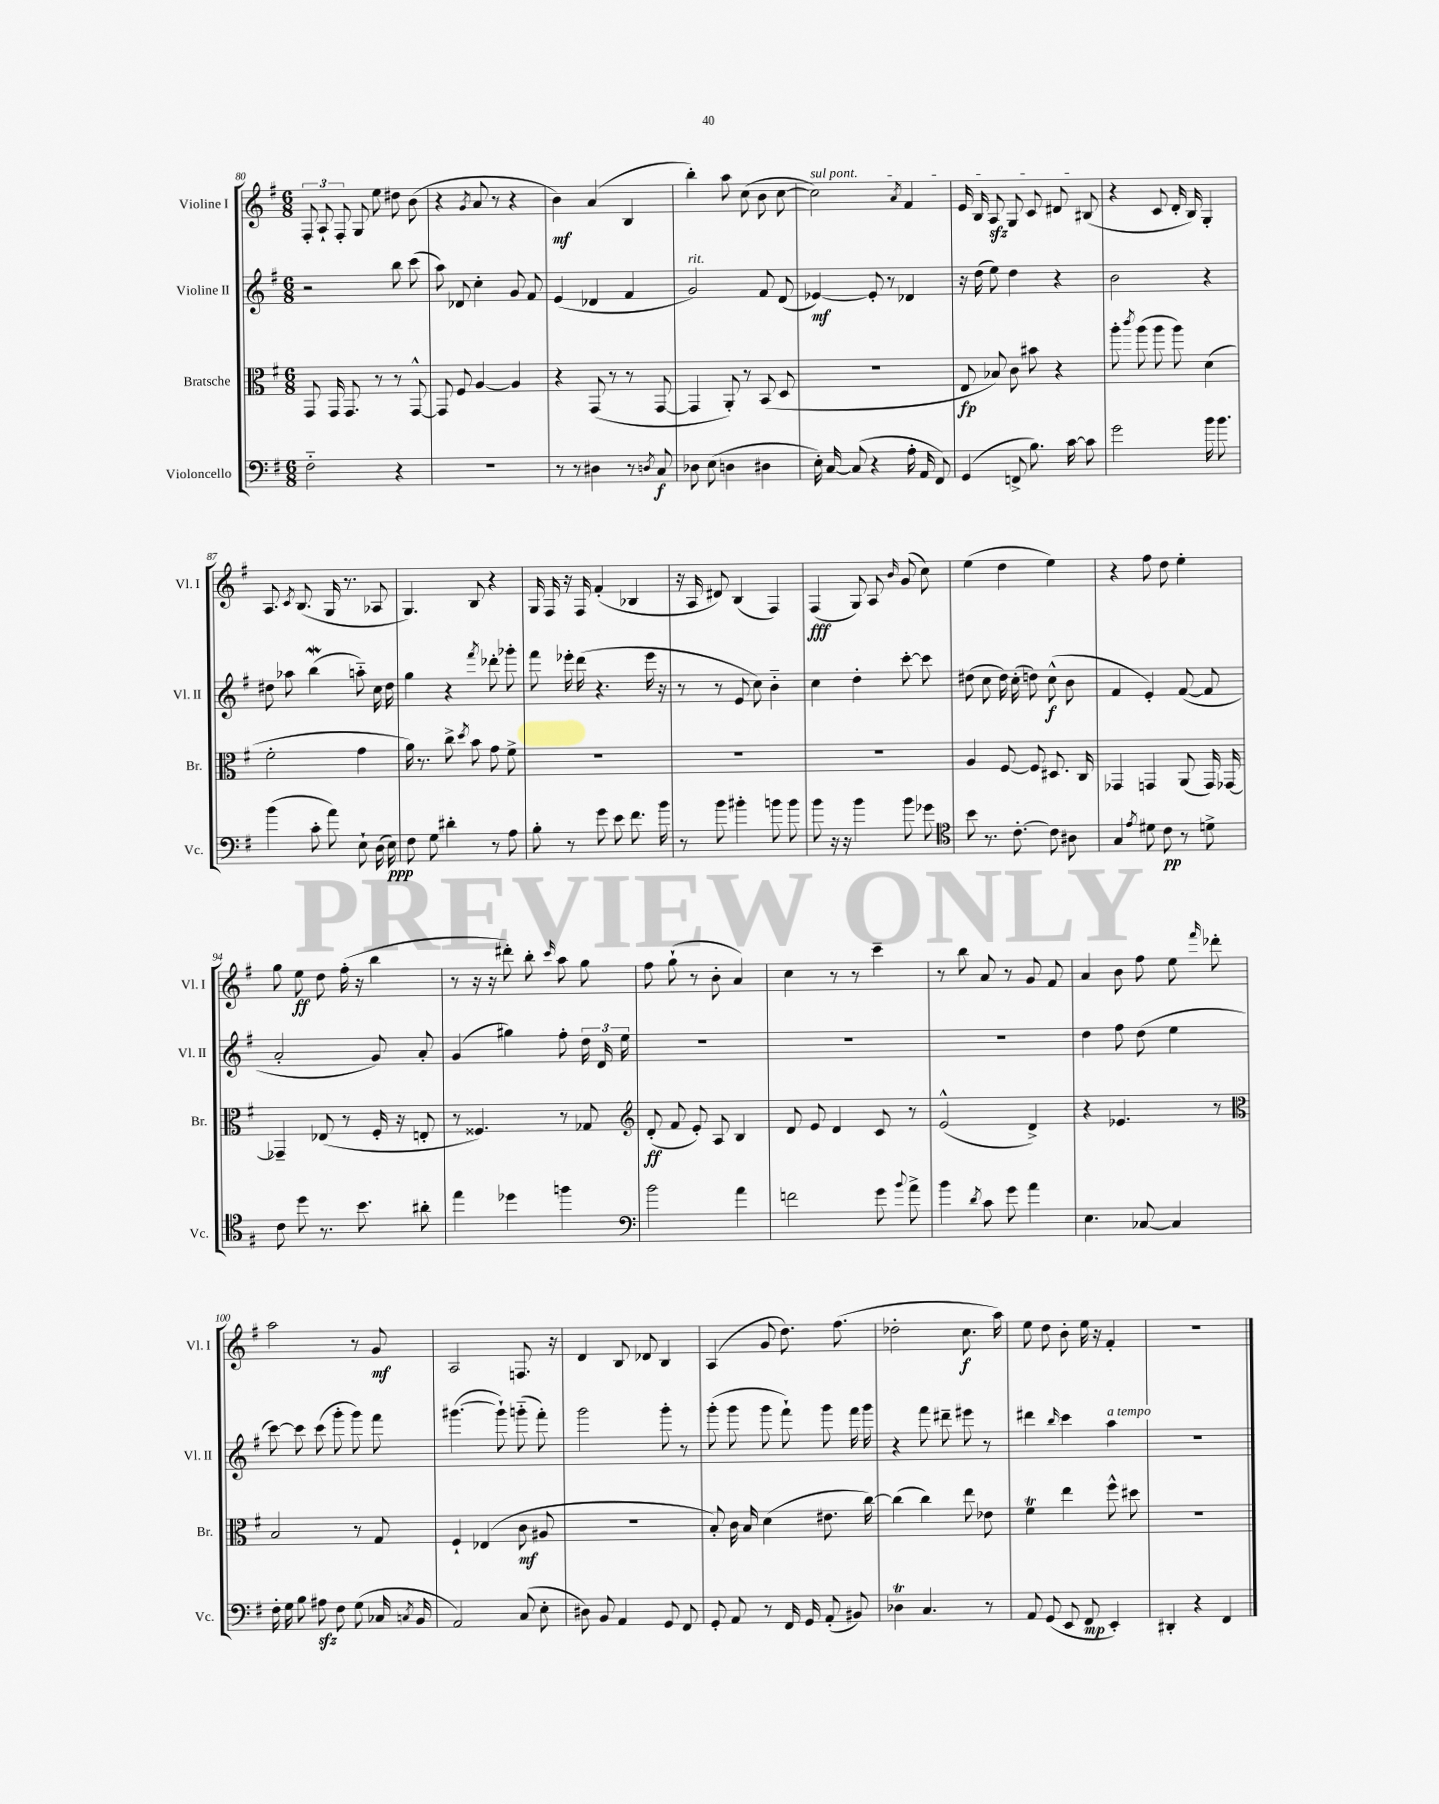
<<
\new StaffGroup <<
\new Staff = "s0" \with { instrumentName = "Violine I" shortInstrumentName = "Vl. I" } {
    \clef treble \key g \major \numericTimeSignature \time 6/8
    \autoBeamOff \tuplet 3/2 { fis8-. a8-! fis8-. } g8 e''8 dis''8 b'8( |
    r4 \acciaccatura { g'8 } a'8 r8 r4 |
    b'4\mf) a'4( b4 |
    b''4-.) a''8 c''8( b'8 c''8~ |
    \once \override TextSpanner.bound-details.left.text = \markup { \italic "sul pont." } c''2\startTextSpan) \acciaccatura { a'8 } fis'4 |
    e'16 b16 a8\sfz g8 c'8 dis'8 bis8\stopTextSpan( |
    r4 c'8 d'16-. b16) g4-. |
    a8. \acciaccatura { c'8 } b8.( g16 r8. aes8 |
    g4.) b8 r4 |
    g16 fis16 r16 fis16 fis'4-.( bes4 |
    r16 a16 dis'8) b4( fis4) |
    fis4\fff( g8) a8 \grace { b'16 } g'8( c''8) |
    e''4( d''4 e''4) |
    r4 fis''8 d''8 e''4-. |
    g''8 e''8\ff d''8 fis''16-.( r16 b''4 |
    r8 r16 r16 dis'''8-.) b''8-. \grace { c'''16 } a''8 g''8 |
    fis''8 g''8-!( r8 b'8-. a'4) |
    c''4 r8 r8 c'''4-- |
    r8 b''8 a'8 r8 g'8 fis'8 |
    a'4 b'8 fis''8 e''8 \grace { fis'''16 } des'''8-. |
    a''2 r8 g'8\mf |
    a2 f8. r16 |
    d'4 b8 des'8 b4 |
    a4( g'8 d''8.) fis''8.( |
    des''2-. c''8.\f a''16) |
    e''8 d''8 b'8-. e''16 r16 fis'4-. |
    R2. \bar "|." |
}
\new Staff = "s1" \with { instrumentName = "Violine II" shortInstrumentName = "Vl. II" } {
    \clef treble \key g \major \numericTimeSignature \time 6/8
    \autoBeamOff r2 b''8 c'''8( |
    a''8) des'8 c''4-. g'8 fis'8 |
    e'4( des'4 fis'4 |
    g'2^\markup { \italic "rit." }) fis'8 d'8( |
    ees'4~\mf) ees'8-. r8 des'4 |
    r16 d''16( e''8) d''4 r4 |
    b'2 r4 |
    dis''8 aes''8 b''4\mordent( a''8-_) c''16 dis''16 |
    g''4 r4 \acciaccatura { fis'''8 } des'''8-. ges'''8-. |
    fis'''8 ees'''16-. d'''16( r4. ees'''16 r16 |
    r8 r8 e'8 c''8) b'4-_ |
    c''4 d''4-. c'''8~-. c'''8 |
    dis''8( c''8 dis''16) c''16-.( d''8) c''8-^\f( b'8 |
    fis'4 e'4-.) fis'8~( fis'8 |
    a'2-. g'8) a'8-. |
    g'4( gis''4) fis''8-. \tuplet 3/2 { d''16 d'16 e''16 } |
    R2. |
    R2. |
    R2. |
    d''4 fis''8 d''8( e''4 |
    c'''8~) c'''8 c'''8( g'''8-. g'''8) fis'''8 |
    gis'''4.~( gis'''8-!) g'''8-_( fis'''8-.) |
    g'''2 g'''8-. r8 |
    g'''8-.( g'''8 g'''8 fis'''8-!) g'''8 fis'''16 g'''16 |
    r4 fis'''8 dis'''8-- eis'''8 r8 |
    dis'''4 \grace { b''16 } c'''4 a''4^\markup { \italic "a tempo" } |
    R2. \bar "|." |
}
\new Staff = "s2" \with { instrumentName = "Bratsche" shortInstrumentName = "Br." } {
    \clef alto \key g \major \numericTimeSignature \time 6/8
    \autoBeamOff g,8 g,16 g,8. r8 r8 g,8~-^ |
    g,8 fis8 a4~ a4 |
    r4 g,8( r8 r8 g,8~ |
    g,4 a,8-.) r8 b,8( d8 |
    R2. |
    e8\fp bes8) c'8 bis'8 r4 |
    a''8-. \acciaccatura { c'''8 } a''8( a''8 a''8) d'4( |
    fis'2-. g'4 |
    a'16) r8. c''8-> \acciaccatura { d''8 } b'8 g'8 fis'8-> |
    R2. |
    R2. |
    R2. |
    a4 fis8~ fis8 dis8. c16 |
    ges,4 g,4 a,8( g,16) ges,16~ |
    ges,4-- ees8( r8 fis16-. r16 e8-. |
    r8 fisis4.) r8 ges8 |
    \clef treble d'8-.\ff( fis'8 e'8-.) a8 b4 |
    d'8 e'8 d'4 c'8 r8 |
    e'2-^( d'4->) |
    r4 ees'4. r8 |
    \clef alto b2 r8 g8 |
    fis4-! ees4( c'8\mf ais8 |
    R2. |
    b8-.) c'16 b16 d'4( eis'8. c''16~) |
    c''4( c''4) e''8 ees'8 |
    fis'4\trill e''4 fis''8-^ dis''8 |
    R2. \bar "|." |
}
\new Staff = "s3" \with { instrumentName = "Violoncello" shortInstrumentName = "Vc." } {
    \clef bass \key g \major \numericTimeSignature \time 6/8
    \autoBeamOff fis2-_ r4 |
    R2. |
    r8 r8 dis4 r8 \acciaccatura { d8 } c8\f |
    des8 e8( d4 dis4 |
    e16-.) c16~ c8( r4 a16-. a,16 fis,8) |
    g,4( f,8-> b8.) c'16~ c'8 |
    g'2 b'16 b'8. |
    b'4( c'8-. a'8) e8-! d16( e16\ppp) |
    fis8 g8 dis'4-. r8 a8 |
    b8-. r8 g'8 e'8 fis'8. b'16 |
    r8 b'8 bis'4-. b'8 b'8 |
    b'8 r16 r16 b'4 b'8 ges'8 |
    \clef tenor b'8 r8. c'8.~-. c'8 ais8 |
    g4 \acciaccatura { e'8 } dis'8 c'8\pp r8 d'8-> |
    c'8 d''8 r8. b'8. ais'8-. |
    e''4 des''4 f''4 |
    \clef bass b'2 a'4 |
    f'2 g'8 \appoggiatura { b'8 } a'8-> |
    b'4 \acciaccatura { d'8 } c'8 g'8 a'4 |
    e4. ces8~ ces4 |
    fis16-. g16 b8 ais8\sfz fis8 g8( ces16 \acciaccatura { c8 } b,16 |
    a,2) c8( e8-. |
    dis8) b,8 a,4 g,8 fis,8 |
    g,8-. a,8 r8 fis,16 g,16 a,8-.( bis,8) |
    des4\trill c4. r8 |
    a,8 g,8( e,8 fis,8\mp e,4-.) |
    dis,4-. r4 fis,4 \bar "|." |
}
>>
>>
\layout { \context { \Score currentBarNumber = #80 } }
